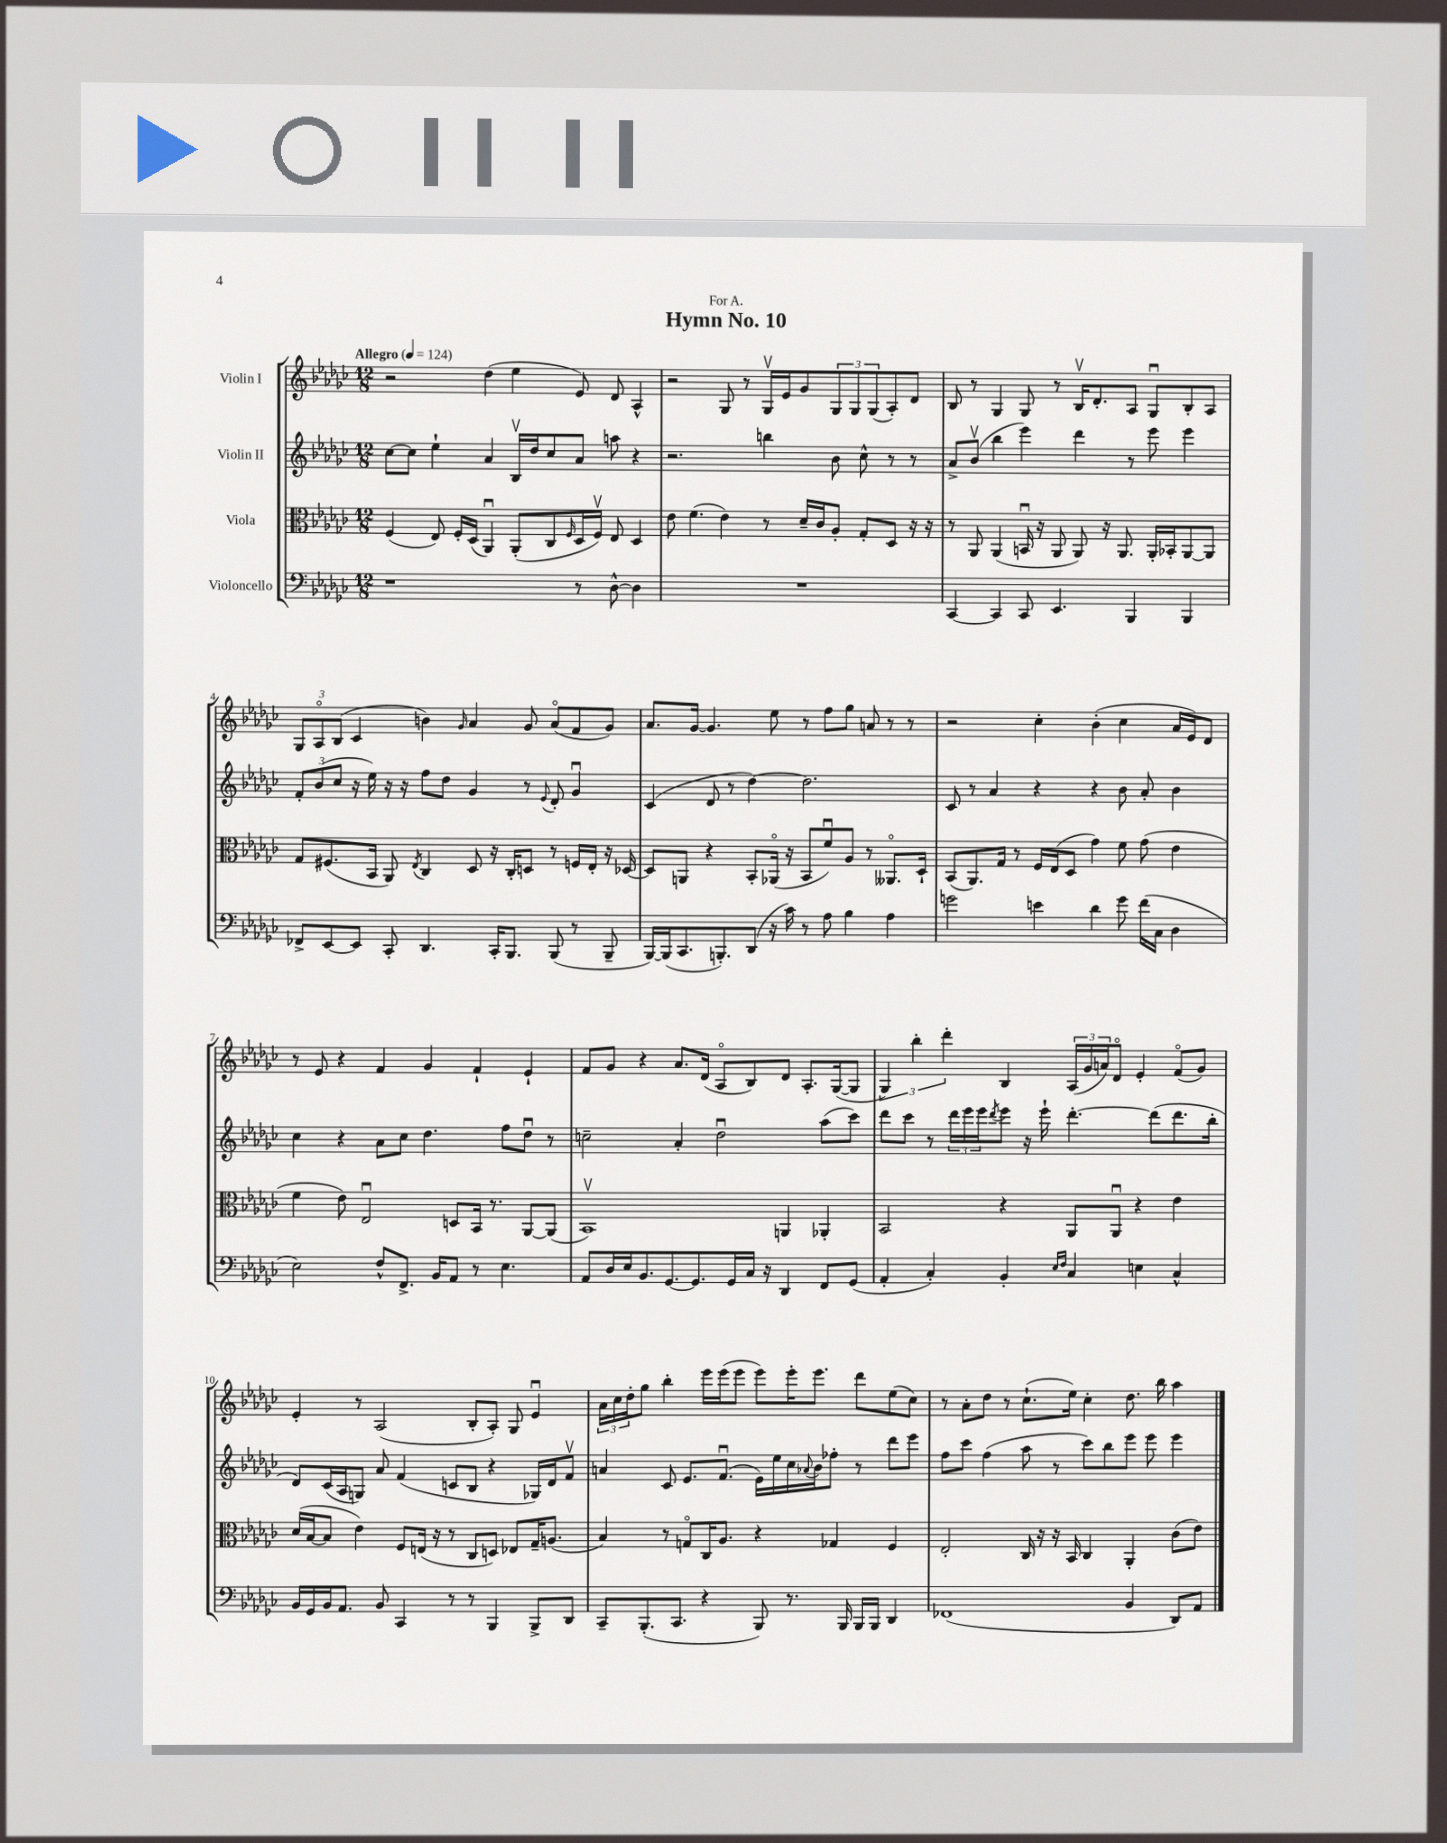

**kern	**kern	**kern	**kern
*part4	*part3	*part2	*part1
*staff4	*staff3	*staff2	*staff1
*I"Violoncello	*I"Viola	*I"Violin II	*I"Violin I
*clefF4	*clefC3	*clefG2	*clefG2
*k[b-e-a-d-g-c-]	*k[b-e-a-d-g-c-]	*k[b-e-a-d-g-c-]	*k[b-e-a-d-g-c-]
*M12/8	*M12/8	*M12/8	*M12/8
*MM124	*MM124	*MM124	*MM124
=1	=1	=1	=1
!	!	!	!LO:TX:a:B:t=Allegro
1r	(4F/	[8cc-\L	2r
.	.	8cc-\J]	.
.	8E-/)	4ee-`\	.
.	16F'/LL	.	.
.	(16D-/JJ	.	.
.	4AA-u/)	4a-/	(4dd-\
.	(8AA-'/L	16B-v/LL	4ee-\
.	.	16dd-/J	.
.	8C-/	8cc-/	.
.	16qqF/	.	.
8r	16D-/L	8a-/J	8e-/)
.	16Fv/JJ)	.	.
[8D-^^\	8E-/	8aan\	8d-/
4D-\]	4D-/	4r	4A-^^/
=2	=2	=2	=2
1.r	8e-\	2.r	2r
.	(4.f\	.	.
.	4e-\)	.	8G-/
.	.	.	8r
.	8r	4bbn\	16G-v/LL
.	.	.	16e-/J
.	16d-~/LL	.	8g-/
.	16c-/J	.	.
.	8A-'/J	8b-\	12G-/
.	.	.	12G-/
.	8G-'/L	8cc-^^\	.
.	.	.	(12G-/
.	8D-/J	8r	8A-'/)
.	16r	8r	8d-/J
.	16r	.	.
=3	=3	=3	=3
[4CC-/	8r	8a-^/L	8B-/
.	8AA-/	(8b-v/J	8r
4CC-/]	(4AA-/	4bb-\	4G-/
8CC-/	16BBnu/	4eee-\)	8G-/
.	16r	.	.
4.EE-/	8AA-/	.	8r
.	8AA-/)	4ddd-\	16B-v/KL
.	.	.	8.d-'/
.	16r	.	.
.	8.AA-/	.	.
4BBB-/	.	8r	8A-/J
.	16AA-'/LL	8eee-\	8G-u/L
.	16BB-X'/J	.	.
4BBB-/	[8AA-/	4eee-\	8B-'/
.	8AA-/J]	.	8A-/J
!!LO:LB:g=z
=4	=4	=4	=4
8FF-X^/L	8G-/L	12f'/L	12G-/L
.	.	(12b-/	12A-/
[8EE-/	(8.F#X/	.	.
.	.	12cc-/J	(12B-/J
8EE-/J]	.	16r	4c-/
.	16BB-/Jk	16ee-\)	.
8CC-'/	8AA-/)	16r	.
.	.	16r	.
.	8qE-/	.	.
4.DD-/	4C-/	8ff\L	4bn\)
.	.	8dd-\J	.
.	.	.	16qqg-/
.	8D-/	4g-/	4a-/
16CC-'/KL	16r	.	.
8.BBB-/J	16C-'/KL	.	.
.	8Dn/J	8r	8g-/
.	.	8qqe-/	.
(8BBB-/	8r	8d-'/	(8a-/L
8r	16Fn/LL	4g-u/	8f/
.	16E-'/JJ	.	.
8BBB-~/	16r	.	8g-/J)
.	[16D-X/	.	.
=5	=5	=5	=5
[16BBB-/LL)	8D-/L]	(4c-/	8.a-/L
(16BBB-/J]	.	.	.
8.CC-/	8AAn/J	.	.
.	.	.	[16g-/Jk
.	4r	8d-/	4.g-/]
8.BBBn'/)	.	.	.
.	.	8r	.
(8DD-/J	8BB-'/L	[4dd-\)	.
16r	(16AA-X/Jk	.	8ee-\
16c-\)	16r	.	.
8r	8BB-/L	2.dd-\]	8r
8A-\	8fu/)	.	8ff\L
4B-\	8A-/J	.	8gg-\J
.	8r	.	8an/
4A-\	8.AA--X/L	.	8r
.	.	.	8r
.	16D-`/Jk	.	.
=6	=6	=6	=6
2gn\	(8BB-/L	8c-/	2r
.	8.AA-/)	8r	.
.	.	4a-/	.
.	16G-/Jk	.	.
.	8r	.	.
4en\	16F/LL	4r	4cc-'\
.	(16E-/J	.	.
.	8D-/J	.	.
4d-\	4g-\)	4r	(4b-'\
8g\	8f\	8b-\	4cc-\
(16f\LL	(8g-\	8a-'/	.
16C-\JJ	.	.	.
4D-\	4e-\	4b-\	16a-/LL
.	.	.	16e-/J)
.	.	.	8d-/J
!!LO:LB:g=z
=7	=7	=7	=7
2E-\)	4f\	4cc-\	8r
.	.	.	8e-/
.	8e-\)	4r	4r
.	2E-u/	.	.
8F^^/L	.	8a-\L	4f/
8.FF^/J	.	8cc-\J	.
.	.	4.dd-\	4g-/
16BB-/KL	.	.	.
8AA-/J	8Dn/L	.	.
8r	16BB-/Jk	.	4f`/
.	8.r	.	.
4.E-\	.	8ff\L	.
.	[8AA-/L	8dd-u\J	4e-`/
.	(8AA-/J]	8r	.
=8	=8	=8	=8
8AA-/L	1BB-v)	2ccn~\	8f/L
16D-/L	.	.	8g-/J
16E-/J	.	.	.
8.BB-/	.	.	4r
[8.GG-/	.	.	.
.	.	4a-'/	8.a-/L
8.GG-/]	.	.	.
.	.	.	(16d-/Jk
.	.	2dd-u\	8A-/L
16GG-/L	.	.	.
16C-/JJ	.	.	8B-/)
16r	.	.	.
4DD-/	4AAn/	.	8d-/J
.	.	.	8.A-'/L
8FF/L	4AA-X'/	(8aa-\L	.
.	.	.	([16G-/k
(8GG-/J	.	8ccc-\J)	8G-/J]
=9	=9	=9	=9
4AA-'/	2BB-/	8ddd-\L	6G-/)
.	.	8ccc-\J	.
.	.	.	6bb-'\
4C-'/)	.	8r	.
.	.	.	6ddd-'\
.	.	24ddd-\LL	.
.	.	24eee-\	.
.	.	24eee-\J	.
.	.	8qddd-/	.
4BB-'/	4r	8eee-\J	4B-/
.	.	16r	.
.	.	16eee-`\	.
16qqE-/LL	.	.	.
16qqF/JJ	.	.	.
4C-/	8AA-/L	[4.ddd-'\	(24A-/LL
.	.	.	24g-/
.	.	.	24an/J)
.	8AA-u/J	.	8d-/J
4En\	4r	.	4e-'/
.	.	(8ddd-\L]	.
4C-^^/	4e-\	8.ddd-\	(8f/L
.	.	.	8g-/J)
.	.	16bb-'\Jk	.
!!LO:LB:g=z
=10	=10	=10	=10
16BB-/LL	(16d-/LL	8d-/L)	4e-'/
16GG-/	[16B-/J	.	.
16BB-/J	8B-/J]	(16c-/L	.
8.AA-/J	.	16A-/J	.
.	4e-\)	8Gn/J)	8r
8BB-/	.	8a-/	(2A-/
4CC-/	8F/L	(4f/	.
.	(16En/Jk	.	.
.	16r	.	.
8r	8r	8cn/L	.
8r	8C-/L	8B-/J	8B-'/L
4BBB-/	8Dn/J)	4r	8A-'/J)
.	8E-X/L	.	8G-/
8BBB-^/L	16G-~/K	16G-X/LL)	4e-u/
.	(8.An/J	16d-/J	.
8DD-/J	.	8fv/J	.
=11	=11	=11	=11
8CC-~/L	4B-/)	4an/	24a-\LL
.	.	.	24cc-\
.	.	.	24dd-'\J
(8.BBB-'/	.	.	8gg-\J
.	8r	8c-/	4bb-'\
8.CC-/J	.	.	.
.	8Gn/L	8.e-/L	.
4r	16C-/K	.	16eee-\LL
.	8.A-/J	(8.fu/J	(16eee-\J
.	.	.	8eee-\J
8BBB-/)	4r	16e-\LL)	8eee-\L)
.	.	16ee-\	.
8.r	.	16cc-\	16eee-'\K
.	.	8qqa-X/	.
.	.	16b-\J	8.eee-\J
.	4G-X/	8ff-X'\J	.
16BBB-/	.	.	.
16BBB-/LL	.	8r	8ddd-\L
16BBB-/JJ	.	.	.
4DD-/	4F/	8ddd-\L	(8ee-\
.	.	8eee-\J	8cc-\J)
=12	=12	=12	=12
(1FF-X	2E-'/	8ff\L	8r
.	.	8ccc-\J	8a-'\L
.	.	(4ff\	8dd-\J
.	.	.	8r
.	16C-/	8aa-\	(8.cc-`\L
.	16r	.	.
.	16r	8r	.
.	16BB-/	.	16ee-\Jk)
.	4C-/	8ccc-\L)	4cc-'\
.	.	8bb-\	.
4BB-/	4AA-'/	8eee-\J	8.dd-\
.	.	8eee-\	.
.	.	.	16bb-\
8DD-/L)	(8c-\L	4eee-\	4aa-\
8AA-/J	8e-\J)	.	.
==	==	==	==
*-	*-	*-	*-
